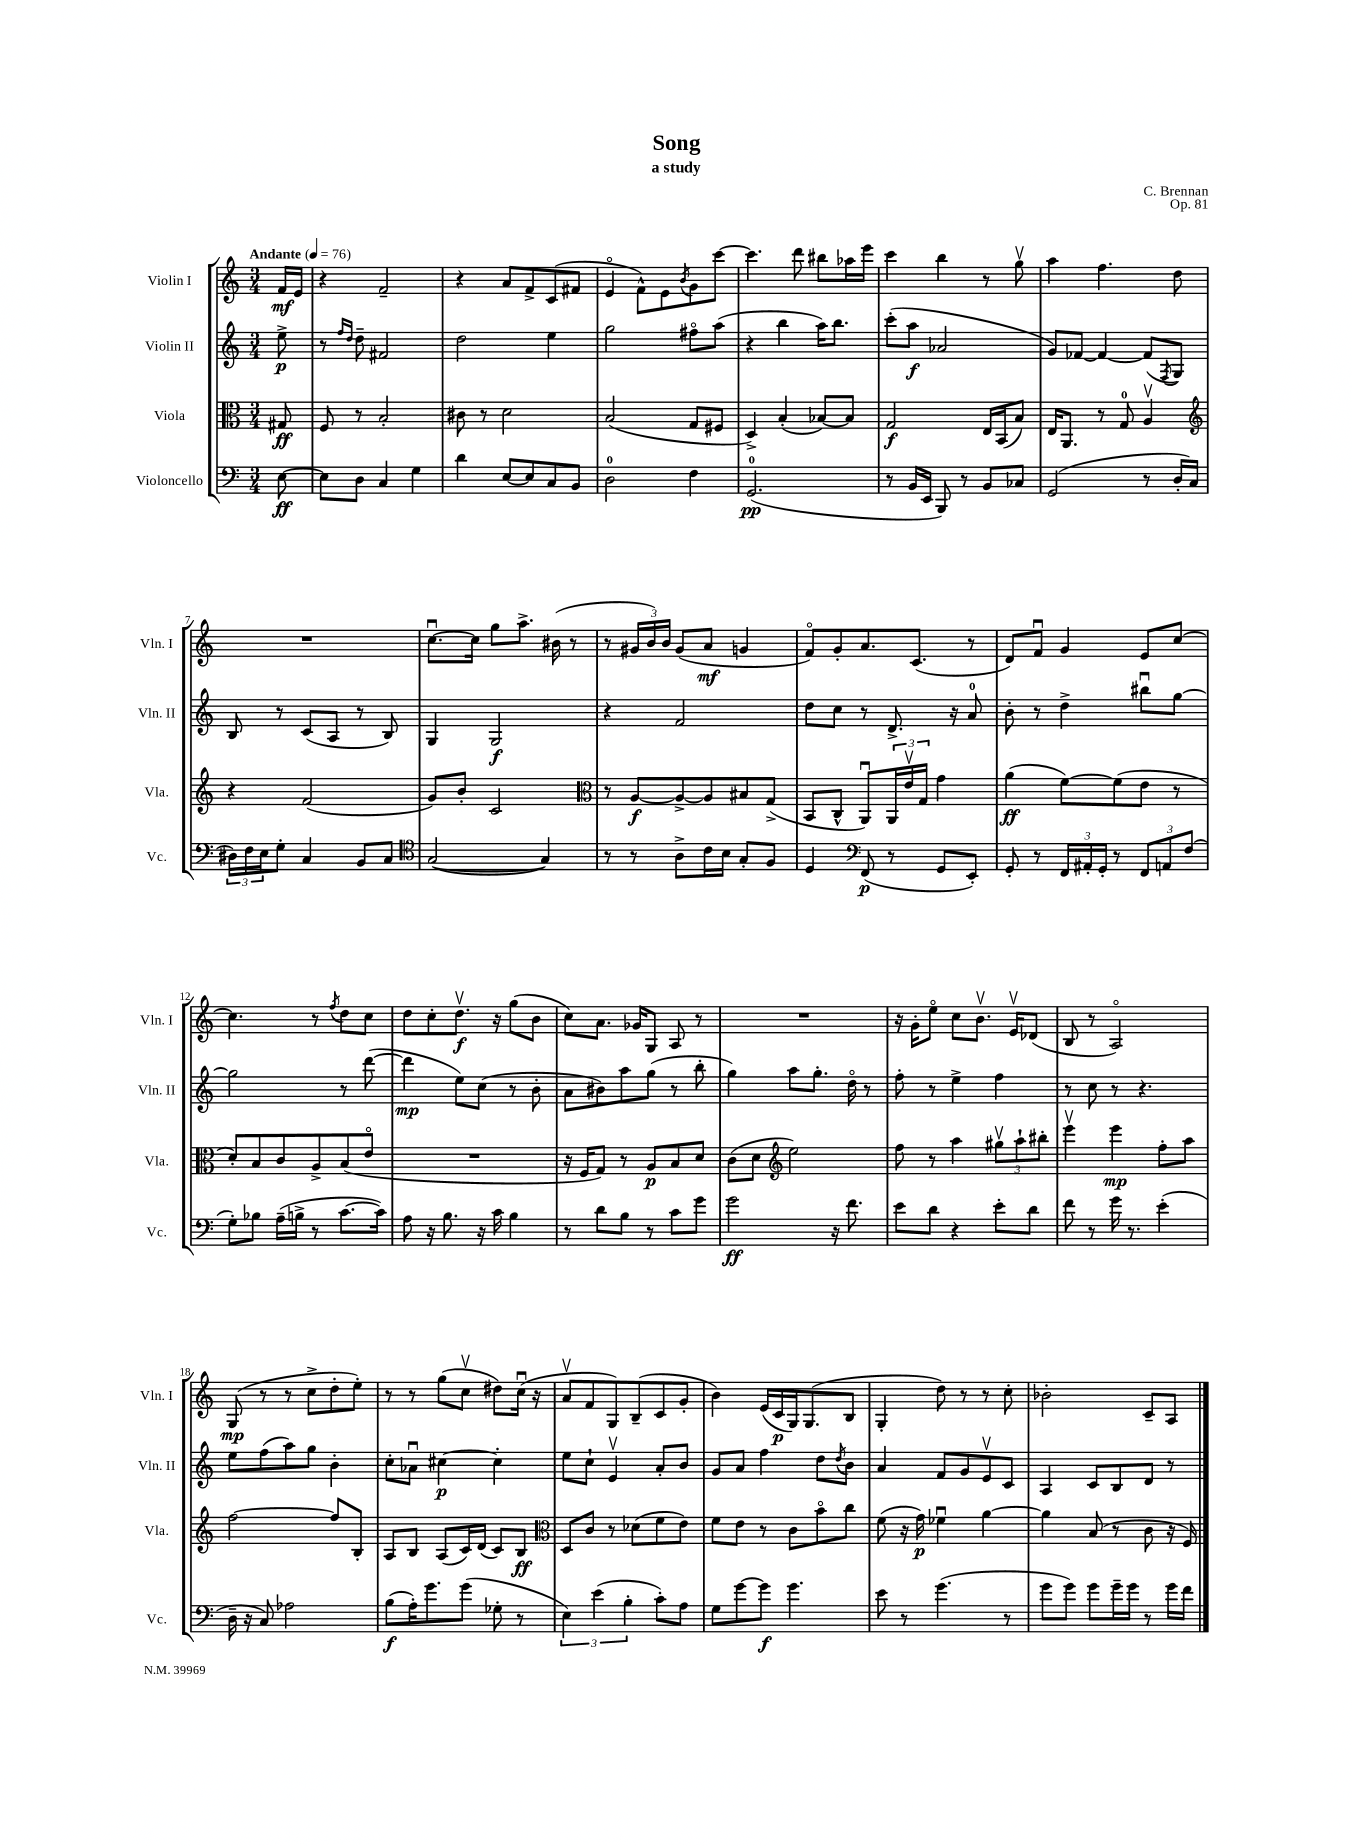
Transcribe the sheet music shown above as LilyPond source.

\header { title = "Song" composer = "C. Brennan" subtitle = "a study" opus = "Op. 81" }
<<
\new StaffGroup <<
\new Staff = "s0" \with { instrumentName = "Violin I" shortInstrumentName = "Vln. I" } {
    \clef treble \key c \major \numericTimeSignature \time 3/4 \partial 8 \tempo "Andante" 4 = 76
    f'16\mf e'16 |
    r4 f'2-- |
    r4 a'8 f'8-> c'8( fis'8 |
    e'4\flageolet f'8-^) e'8 \acciaccatura { b'8 } g'8 c'''8~ |
    c'''4. d'''8 bis''8 aes''16 e'''16 |
    c'''4 b''4 r8 g''8\upbow |
    a''4 f''4. d''8 |
    R2. |
    c''8.~\downbow c''16 g''8 a''8.-> bis'16( r8 |
    r8 \tuplet 3/2 { gis'16 b'16) b'16 } gis'8( a'8\mf g'4 |
    f'8\flageolet) g'8-. a'8. c'8.( r8 |
    d'8) f'8\downbow g'4 e'8 c''8~ |
    c''4. r8 \acciaccatura { f''8 } d''8 c''8 |
    d''8 c''8-. d''8.\upbow\f r16 g''8( b'8 |
    c''8) a'8. ges'16 g8 a8 r8 |
    R2. |
    r16 g'16-. e''8\flageolet c''8 b'8.\upbow e'16\upbow des'8( |
    b8 r8 a2\flageolet) |
    g8\mp( r8 r8 c''8-> d''8-. e''8-.) |
    r8 r8 g''8( c''8\upbow dis''8) c''16\downbow( r16 |
    a'8\upbow f'8 g8) b8--( c'8 g'8-. |
    b'4) e'16( c'16\p g16) g8.( b8 |
    g4-. d''8) r8 r8 c''8-. |
    bes'2-. c'8-- a8 \bar "|." |
}
\new Staff = "s1" \with { instrumentName = "Violin II" shortInstrumentName = "Vln. II" } {
    \clef treble \key c \major \numericTimeSignature \time 3/4 \partial 8
    e''8->\p |
    r8 \grace { f''16 d''16 } d''8-- fis'2 |
    d''2 e''4 |
    g''2 fis''8\flageolet a''8( |
    r4 b''4 a''16) b''8. |
    c'''8-.( a''8\f aes'2 |
    g'8) fes'8~ fes'4~ fes'8( \acciaccatura { f8 } g8) |
    b8 r8 c'8( a8 r8 b8) |
    g4 g2\f |
    r4 f'2 |
    d''8 c''8 r8 d'8.-> r16 a'8-0 |
    b'8-. r8 d''4-> bis''8\downbow g''8~ |
    g''2 r8 d'''8~( |
    d'''4\mp e''8) c''8( r8 b'8-. |
    a'8 bis'8) a''8 g''8( r8 b''8-. |
    g''4) a''8 g''8.-. d''16\flageolet r8 |
    f''8-. r8 e''4-> f''4 |
    r8 c''8 r8 r4. |
    e''8 f''8( a''8) g''8 b'4-. |
    c''8-. aes'8\downbow cis''4~\p cis''4-. |
    e''8 c''8-! e'4\upbow a'8-. b'8 |
    g'8 a'8 f''4 d''8 \acciaccatura { d''8 } b'8 |
    a'4 f'8 g'8 e'8\upbow c'8 |
    a4 c'8 b8 d'8 r8 \bar "|." |
}
\new Staff = "s2" \with { instrumentName = "Viola" shortInstrumentName = "Vla." } {
    \clef alto \key c \major \numericTimeSignature \time 3/4 \partial 8
    gis8\ff |
    f8 r8 b2-. |
    cis'8 r8 d'2 |
    b2( g8 fis8 |
    d4->) b4-.( bes8~) bes8 |
    g2\f e16 b,16( b8) |
    e16 a,8. r8 g8-0 a4\upbow |
    \clef treble r4 f'2( |
    g'8) b'8-. c'2 |
    \clef alto r8 a8~\f a8~-> a8 bis8 g8->( |
    b,8 c8-^ a,8\downbow) \tuplet 3/2 { a,16 e'16\upbow g16 } g'4 |
    a'4\ff( f'8~) f'8( e'8 r8 |
    d'8-.) b8 c'8 a8-> b8( e'8\flageolet |
    R2. |
    r16 f16 g8) r8 a8\p b8 d'8 |
    c'8( d'8 \clef treble e''2) |
    f''8 r8 a''4 \tuplet 3/2 { gis''8\upbow a''8-! bis''8-. } |
    e'''4\upbow e'''4\mp f''8-. a''8 |
    f''2~ f''8 b8-. |
    a8 b8 a8( c'16) d'16( c'8) b8\ff |
    \clef alto d8 c'8 r8 des'8( f'8 e'8) |
    f'8 e'8 r8 c'8 b'8\flageolet c''8 |
    f'8( r16 g'16\p) fes'4\downbow a'4~ |
    a'4 b8( r8 c'8 r16 f16) \bar "|." |
}
\new Staff = "s3" \with { instrumentName = "Violoncello" shortInstrumentName = "Vc." } {
    \clef bass \key c \major \numericTimeSignature \time 3/4 \partial 8
    e8~\ff |
    e8 d8 c4 g4 |
    d'4 e8~ e8 c8 b,8 |
    d2-0 f4 |
    g,2.-0\pp( |
    r8 b,16 e,16 b,,8) r8 b,8 ces8 |
    g,2( r8 d16-. c16 |
    \tuplet 3/2 { dis16) f16 e16 } g8-. c4 b,8 c8 |
    \clef tenor g2~( g4) |
    r8 r8 a8-> c'16 b16 g8-. f8 |
    d4 \clef bass f,8\p( r8 g,8 e,8-.) |
    g,8-. r8 \tuplet 3/2 { f,16 ais,16-. g,16-. } r8 \tuplet 3/2 { f,8 a,8 f8( } |
    g8-.) bes8 a16--( b16-> r8 c'8.~ c'16) |
    a8 r16 b8. r16 c'16 b4 |
    r8 d'8 b8 r8 c'8 g'8 |
    g'2\ff r16 f'8. |
    e'8 d'8 r4 e'8-. d'8 |
    f'8 r8 g'16 r8. e'4-.( |
    d16-- r16 c8) aes2 |
    b8\f( a16-.) g'8. g'8( ges8-. r8 |
    \tuplet 3/2 { e4) e'4( b4-. } c'8-.) a8 |
    g8 g'8~ g'8\f g'4. |
    e'8 r8 g'4.( r8 |
    g'8 g'8) g'8 g'16-- g'16 r8 g'16 f'16 \bar "|." |
}
>>
>>
